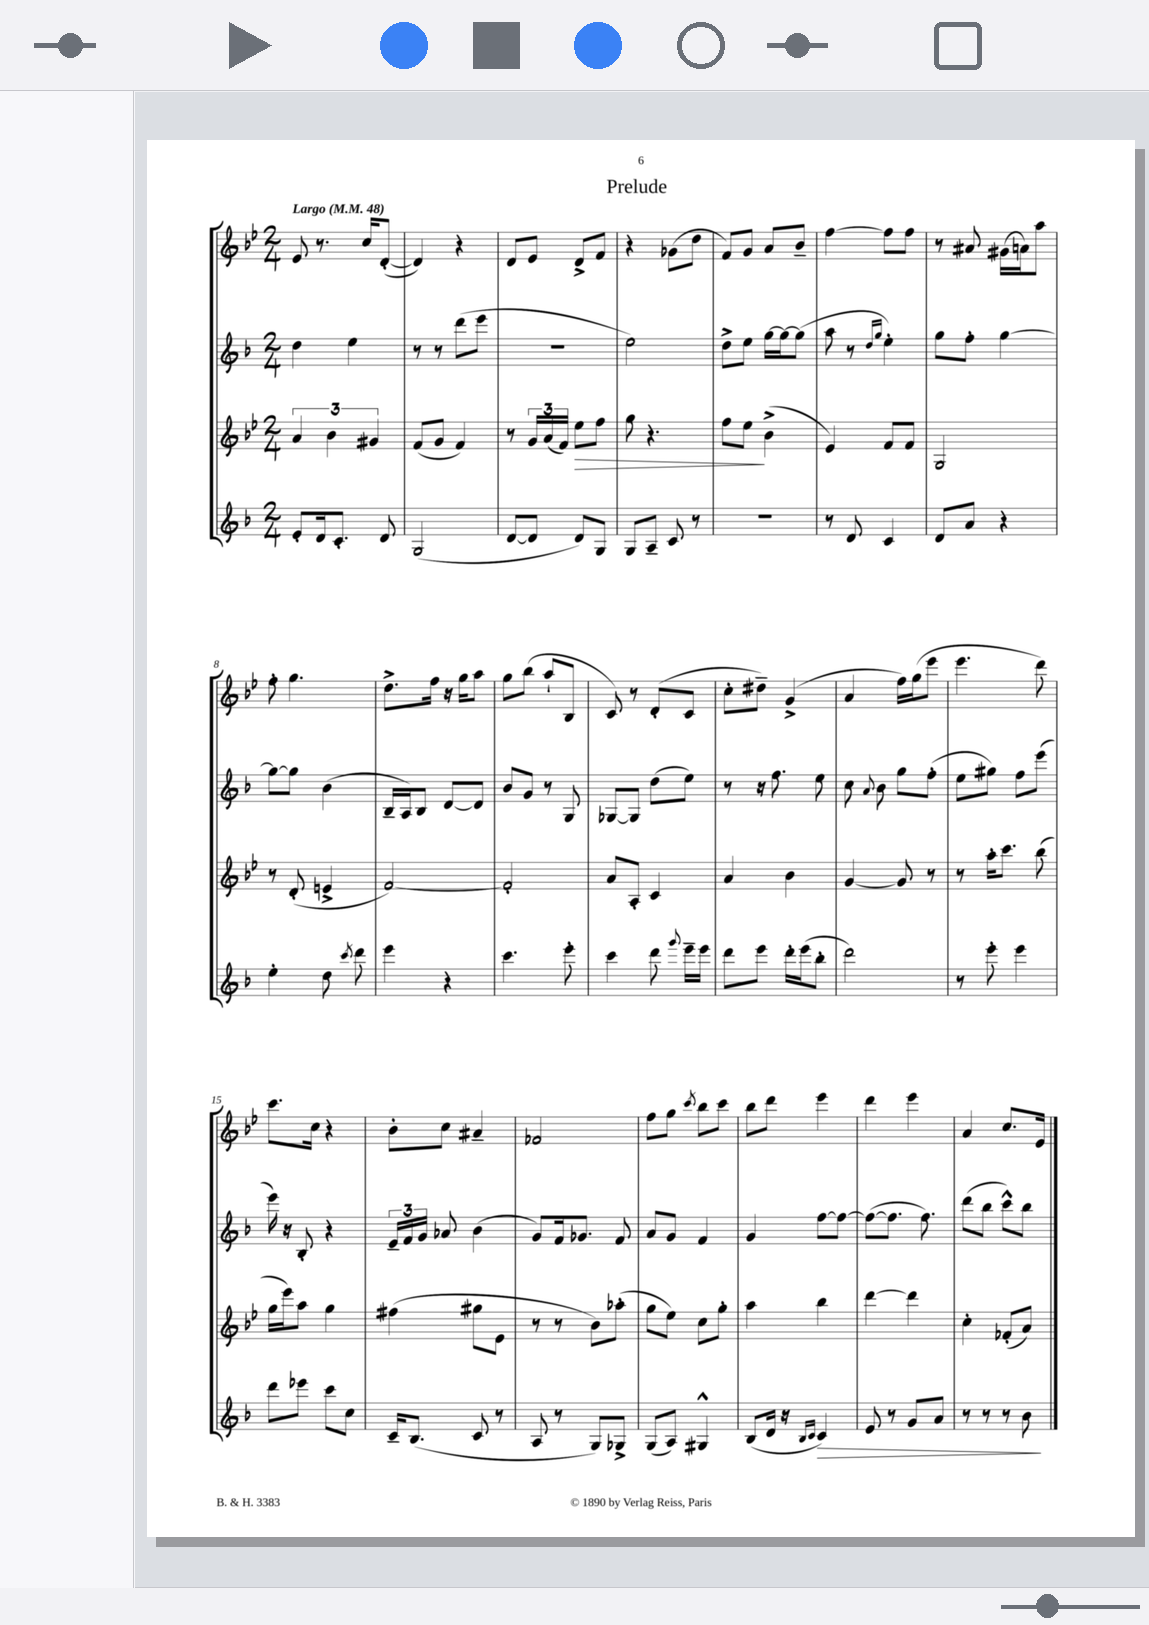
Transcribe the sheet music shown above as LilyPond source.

\header { title = "Prelude" }
<<
\new StaffGroup <<
\new Staff = "s0" {
    \clef treble \key bes \major \numericTimeSignature \time 2/4 \tempo "Largo" 4 = 48
    \autoBeamOff ees'8 r8. c''16[ d'8]~-.( |
    d'4) r4 |
    d'8[ ees'8] d'8[-> f'8] |
    r4 ges'8[( d''8] |
    f'8[) g'8] a'8[ bes'8]-- |
    f''4~ f''8[ f''8] |
    r8 ais'8 gis'16[( a'16) a''8] |
    f''8-. g''4. |
    d''8.[-> f''16] r16 g''16[ a''8] |
    g''8[ bes''8]( a''8[-! bes8] |
    c'8) r8 d'8[-.( c'8] |
    c''8[-. dis''8]--) g'4->( |
    a'4 f''16[) g''16( ees'''8] |
    ees'''4. d'''8) |
    c'''8.[ c''16] r4 |
    bes'8[-. c''8] ais'4-- |
    fes'2 |
    f''8[ g''8] \acciaccatura { c'''8 } bes''8[ c'''8] |
    bes''8[ d'''8] ees'''4 |
    d'''4 ees'''4 |
    a'4 c''8.[ ees'16] \bar "|." |
}
\new Staff = "s1" {
    \clef treble \key f \major \numericTimeSignature \time 2/4
    \autoBeamOff d''4 e''4 |
    r8 r8 d'''8[( e'''8] |
    R2 |
    e''2) |
    d''8[-> e''8] g''16[~ g''16~ g''8]( |
    a''8 r8 \grace { d''16[ g''16] } e''4-.) |
    g''8[ f''8]-. g''4~ |
    g''8[~ g''8] bes'4( |
    bes16[-- a16) bes8] d'8[~ d'8] |
    bes'8[ g'8] r8 g8 |
    ges8[~ ges8] d''8[( e''8]) |
    r8 r16 f''8. e''8 |
    c''8 \appoggiatura { a'8 } bes'8 g''8[ f''8]-.( |
    e''8[ gis''8]) f''8[ e'''8]( |
    e'''16) r16 bes8-. r4 |
    \tuplet 3/2 { e'16[-- f'16 g'16] } aes'8 bes'4( |
    g'8[) f'16 ges'8.] f'8 |
    a'8[ g'8] f'4 |
    g'4 f''8[~ f''8]~ |
    f''8[~( f''8.] f''8.) |
    d'''8[( bes''8] c'''8[-^) bes''8] \bar "|." |
}
\new Staff = "s2" {
    \clef treble \key bes \major \numericTimeSignature \time 2/4
    \autoBeamOff \tuplet 3/2 { a'4 bes'4 gis'4 } |
    f'8[( g'8] f'4) |
    r8 \tuplet 3/2 { g'16[ a'16( f'16]) } ees''8[\> f''8] |
    g''8 r4. |
    f''8[ ees''8]\! bes'4->( |
    ees'4) f'8[ f'8] |
    g2 |
    r8 d'8-.( e'4-> |
    f'2~) |
    f'2-. |
    a'8[ a8]-. c'4 |
    a'4 bes'4 |
    g'4~ g'8 r8 |
    r8 a''16[-. c'''8.] bes''8( |
    g''16[ ees'''16) a''8] g''4 |
    fis''4( gis''8[ ees'8] |
    r8 r8 bes'8[) aes''8]-.( |
    g''8[ ees''8]) c''8[ g''8]-. |
    a''4 bes''4 |
    d'''4~ d'''4 |
    c''4-. fes'8[-.( a'8]) \bar "|." |
}
\new Staff = "s3" {
    \clef treble \key f \major \numericTimeSignature \time 2/4
    \autoBeamOff e'8[-. d'16 c'8.]-. d'8 |
    g2( |
    d'8[~ d'8] d'8[) g8] |
    g8[ a8]-- c'8 r8 |
    R2 |
    r8 d'8 c'4 |
    d'8[ a'8] r4 |
    e''4-. d''8 \acciaccatura { c'''8 } d'''8 |
    e'''4 r4 |
    c'''4. e'''8-. |
    c'''4 d'''8 \appoggiatura { g'''8 } e'''16[-- e'''16] |
    d'''8[ e'''8] d'''16[-. e'''16( bes''8]-. |
    d'''2) |
    r8 e'''8-. e'''4 |
    d'''8[ ees'''8] c'''8[ c''8] |
    c'16[-- bes8.]( c'8 r8 |
    a8 r8 g8[) ges8]-> |
    g8[( a8]) gis4-^ |
    bes8[( d'16] r16 \grace { bes16[ c'16] } c'4\>) |
    e'8 r8 g'8[ a'8] |
    r8 r8 r8 bes'8\! \bar "|." |
}
>>
>>
